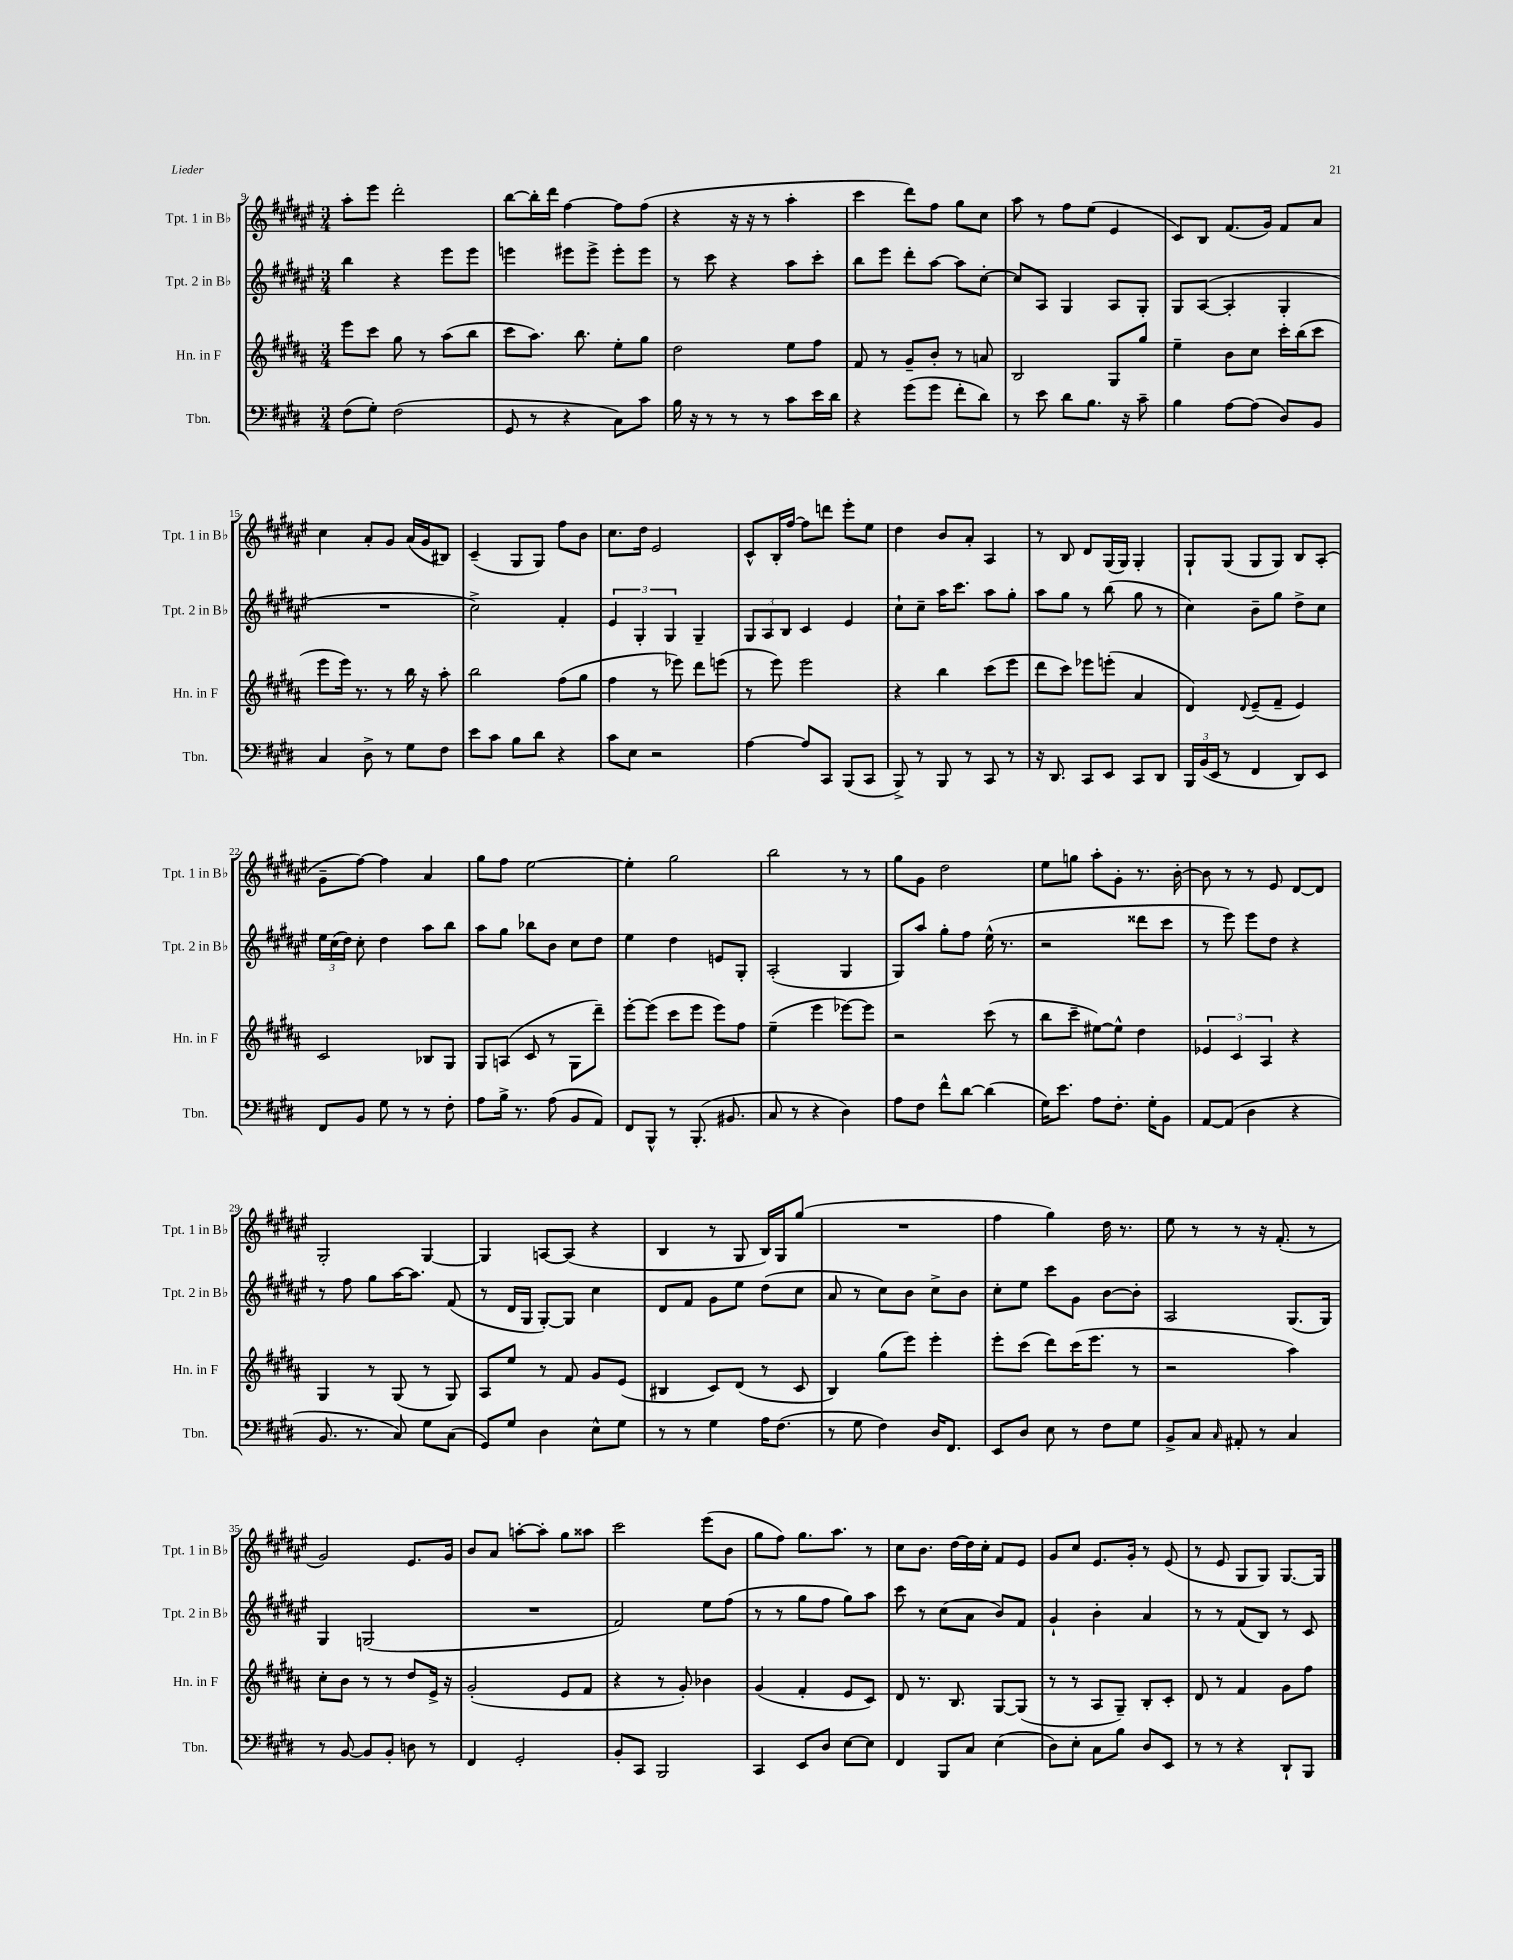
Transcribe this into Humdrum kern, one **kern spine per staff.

**kern	**kern	**kern	**kern
*part4	*part3	*part2	*part1
*staff4	*staff3	*staff2	*staff1
*I"Tbn.	*I"Hn. in F	*I"Tpt. 2 in B♭	*I"Tpt. 1 in B♭
*I'Tbn.	*I'Hn. in F	*I'Tpt. 2 in B♭	*I'Tpt. 1 in B♭
*clefF4	*clefG2	*clefG2	*clefG2
*k[f#c#g#d#]	*k[f#c#g#d#a#]	*k[f#c#g#d#a#e#]	*k[f#c#g#d#a#e#]
*M3/4	*M3/4	*M3/4	*M3/4
=9	=9	=9	=9
(8F#\L	8eee\L	4bb\	8aa#'\L
8G#'\J)	8ccc#\J	.	8eee#\J
(2F#\	8gg#\	4r	2ddd#'\
.	8r	.	.
.	(8aa#\L	8eee#\L	.
.	8bb\J	8eee#\J	.
=10	=10	=10	=10
8GG#/	8ccc#\L	4eeen\	[8bb\L
8r	8.aa#\J)	.	16bb'\L]
.	.	.	16ddd#\JJ
4r	.	8eee#X\L	[4ff#\
.	8.bb\	.	.
.	.	8eee#^\J	.
8C#\L)	8ee'\L	8eee#'\L	8ff#\L]
8c#\J	8gg#\J	8eee#\J	(8ff#\J
=11	=11	=11	=11
16B\	2dd#\	8r	4r
16r	.	.	.
8r	.	8ccc#\	.
8r	.	4r	16r
.	.	.	16r
8r	.	.	8r
8c#\L	8ee\L	8aa#\L	4aa#'\
16e\L	8ff#\J	8ccc#'\J	.
16d#\JJ	.	.	.
=12	=12	=12	=12
4r	8f#/	8bb\L	4ccc#\
.	8r	8eee#\J	.
(8g#\L	8g#~/L	8ddd#'\L	8ddd#\L)
8g#\J	8b'/J	[8aa#\J	8ff#\J
8f#'\L	8r	8aa#\L]	8gg#\L
8d#\J)	8an/	[8cc#'\J	8cc#\J
=13	=13	=13	=13
8r	2B/	8cc#/L]	8aa#\
8e\	.	8A#/J	8r
8d#\L	.	4G#/	8ff#\L
8.B\J	.	.	(8ee#\J
.	8G#/L	8A#/L	4e#/
16r	.	.	.
8c#~\	8gg#/J	8G#'/J	.
=14	=14	=14	=14
4B\	4ee~\	8G#/L	8c#/L)
.	.	([8A#/J	8B/J
[8A\L	8b\L	4A#'/]	(8.f#/L
(8A\J]	8cc#\J	.	.
.	.	.	16g#/Jk)
8D#/L)	16ccc#'\LL	4G#'/	8f#/L
.	(16bb\J	.	.
8BB/J	8ccc#\J	.	8a#/J
!!LO:LB:g=z
=15	=15	=15	=15
4C#/	8eee\L	2.r	4cc#\
.	16eee\Jk)	.	.
.	8.r	.	.
8D#^\	.	.	8a#'/L
8r	8r	.	8g#/J
8G#\L	16bb\	.	(16a#/LL
.	16r	.	16g#/J
8F#\J	8aa#'\	.	8B#X/J)
=16	=16	=16	=16
8e\L	2bb\	2cc#^\)	(4c#~/
8c#\J	.	.	.
8B\L	.	.	8G#/L
8d#\J	.	.	8G#/J)
4r	(8ff#\L	4f#'/	8ff#\L
.	8gg#\J	.	8b\J
=17	=17	=17	=17
8c#\L	4ff#\	6e#/	8.cc#\L
8E\J	.	.	.
.	.	6G#'/	.
.	.	.	16dd#\Jk
2r	8r	.	2e#/
.	.	6G#/	.
.	8eee-X\)	.	.
.	8ddd#\L	4G#~/	.
.	(8eeen\J	.	.
=18	=18	=18	=18
[4A\	8r	12G#/L	8c#^^/L
.	.	12A#/	.
.	8eee\)	.	16B'/L
.	.	12B/J	.
.	.	.	[16ff#/JJ
8A/L]	2eee\	4c#/	8ff#\L]
8CC#/J	.	.	8dddn\J
(8BBB/L	.	4e#/	8eee#'\L
8CC#/J	.	.	8ee#\J
=19	=19	=19	=19
8BBB^/)	4r	8cc#`\L	4dd#\
8r	.	8cc#~\J	.
8BBB/	4bb\	16aa#\KL	8b/L
.	.	8.ccc#\J	.
8r	.	.	8a#'/J
8CC#/	(8ccc#\L	8aa#\L	4A#/
8r	8eee\J	8gg#'\J	.
=20	=20	=20	=20
16r	8ddd#\L	8aa#\L	8r
8.DD#/	.	.	.
.	8ccc#\J)	8gg#\J	8B/
8CC#/L	8eee-X\L	8r	8d#/L
8EE/J	(8eeen'\J	(8bb\	(16G#/L
.	.	.	16G#/JJ)
8CC#/L	4a#/	8gg#\	4G#'/
8DD#/J	.	8r	.
=21	=21	=21	=21
24BBB/LL	4d#/)	4cc#\)	8G#`/L
(24BB/	.	.	.
24EE/JJ	.	.	.
8r	.	.	(8G#/J
.	8qqd#/	.	.
4FF#/	(8e~/L	8b~\L	8G#/L
.	8f#~/J	8gg#\J	8G#/J)
8DD#/L)	4e/)	8dd#^\L	8B/L
8EE/J	.	8cc#\J	(8A#'/J
!!LO:LB:g=z
=22	=22	=22	=22
8FF#/L	2c#/	24ee#\LL	8g#~\L
.	.	(24cc#\	.
.	.	24dd#\JJ)	.
8BB/J	.	8cc#'\	[8ff#\J)
8G#\	.	4dd#\	4ff#\]
8r	.	.	.
8r	8B-X/L	8aa#\L	4a#/
8F#'\	8G#/J	8bb\J	.
=23	=23	=23	=23
8A\L	8G#/L	8aa#\L	8gg#\L
16B^\Jk	(8An/J	8gg#\J	8ff#\J
8.r	.	.	.
.	8c#/	8bb-X\L	[2ee#\
(8A\	8r	8b\J	.
8BB/L	8G#\L	8cc#\L	.
8AA/J)	8ddd#~\J)	8dd#\J	.
=24	=24	=24	=24
8FF#/L	[8eee'\L	4ee#\	4ee#'\]
8BBB^^/J	(8eee\J]	.	.
8r	8ccc#\L	4dd#\	2gg#\
(8.BBB'/	8eee\J	.	.
.	8eee\L)	8en/L	.
8.BB#X/	.	.	.
.	8ff#\J	8G#'/J	.
=25	=25	=25	=25
8C#/	(4ee~\	(2A#'/	2bb\
8r	.	.	.
4r	4eee\	.	.
4D#\)	[8eee-X\L)	4G#/	8r
.	8eee-\J]	.	8r
=26	=26	=26	=26
8A\L	2r	8G#/L)	8gg#\L
8F#\J	.	8aa#/J	8g#\J
8f#^^\L	.	8gg#'\L	2dd#\
[8d#\J	.	8ff#\J	.
(4d#\]	(8ccc#\	(16ee#^^\	.
.	.	8.r	.
.	8r	.	.
=27	=27	=27	=27
16G#\KL)	8bb\L	2r	8ee#\L
8.e\J	.	.	.
.	8ccc#~\J	.	8ggn\J
8A\L	[8ee#X\L)	.	8aa#'\L
8.F#'\J	8ee#^^\J]	.	8g#'\J
.	4dd#\	8ddd##X\L	8.r
16G#'\KL	.	.	.
8BB\J	.	8ccc#\J	.
.	.	.	[16b'\
=28	=28	=28	=28
[8AA/L	6e-X/	8r	8b\]
(8AA/J]	.	8eee#\)	8r
.	6c#/	.	.
4D#\	.	8eee#\L	8r
.	6A#/	.	.
.	.	8dd#\J	8e#/
4r	4r	4r	[8d#/L
.	.	.	8d#/J]
!!LO:LB:g=z
=29	=29	=29	=29
8.BB/	4G#/	8r	2G#'/
.	.	8ff#\	.
8.r	.	.	.
.	8r	8gg#\L	.
8C#/)	(8G#/	[16aa#\K	.
.	.	8.aa#\J]	.
8G#\L	8r	.	[4G#/
(8C#\J	8G#/)	(8f#/	.
=30	=30	=30	=30
8GG#/L)	8A#/L	8r	4G#/]
8G#/J	8ee/J	16d#/LL	.
.	.	16G#/JJ	.
4D#\	8r	[8G#'/L)	[8An/L
.	8f#/	8G#/J]	(8A/J]
8E^^\L	8g#/L	4cc#\	4r
8G#\J	(8e/J	.	.
=31	=31	=31	=31
8r	4B#X/	8d#/L	4B/
8r	.	8f#/J	.
4G#\	8c#/L)	8g#\L	8r
.	(8d#/J	8ee#\J	8G#/
16A\KL	8r	(8dd#\L	16B/LL)
(8.F#\J	.	.	16G#/J
.	8c#/	8cc#\J	(8gg#/J
=32	=32	=32	=32
8r	4B/)	8a#/	2.r
8G#\	.	8r	.
4F#\)	(8gg#\L	8cc#\L)	.
.	8eee\J)	8b\J	.
16D#/KL	4eee'\	8cc#^\L	.
8.FF#/J	.	.	.
.	.	8b\J	.
=33	=33	=33	=33
8EE/L	8eee'\L	8cc#'\L	4ff#\
8D#/J	(8ccc#\J	8ee#\J	.
8E\	8ddd#\L)	8ccc#\L	4gg#\)
8r	(16ccc#\K	8g#\J	.
.	8.eee\J	.	.
8F#\L	.	[8b\L	16dd#\
.	.	.	8.r
8G#\J	8r	8b'\J]	.
=34	=34	=34	=34
8BB^/L	2r	2A#/	8ee#\
8C#/J	.	.	8r
16qqC#/	.	.	.
8AA#X'/	.	.	8r
8r	.	.	16r
.	.	.	(8.f#'/
4C#/	4aa#\)	(8.G#/L	.
.	.	.	8r
.	.	16G#/Jk)	.
!!LO:LB:g=z
=35	=35	=35	=35
8r	8cc#'\L	4G#/	2g#/)
[8BB/	8b\J	.	.
8BB/L]	8r	(2Gn/	.
8BB'/J	8r	.	.
8Dn\	8dd#/L	.	8.e#/L
8r	16e^/Jk	.	.
.	16r	.	16g#/Jk
=36	=36	=36	=36
4FF#/	(2g#'/	2.r	8b/L
.	.	.	8a#/J
2GG#'/	.	.	[8aan'\L
.	.	.	8aa'\J]
.	8e/L	.	8gg#\L
.	8f#/J	.	8aa##X\J
=37	=37	=37	=37
8BB'/L	4r	2f#/)	2ccc#\
8CC#/J	.	.	.
2BBB/	8r	.	.
.	8g#'/)	.	.
.	4b-X\	8ee#\L	(8eee#\L
.	.	(8ff#\J	8b\J
=38	=38	=38	=38
4CC#/	(4g#/	8r	8gg#\L
.	.	8r	8ff#\J)
8EE/L	4f#'/	8gg#\L	8.gg#\L
8D#/J	.	8ff#\J	.
.	.	.	8.aa#\J
[8E\L	8e/L	8gg#\L)	.
8E\J]	8c#/J)	8aa#\J	8r
=39	=39	=39	=39
4FF#/	8d#/	8ccc#\	8cc#\L
.	8.r	8r	8.b\J
8BBB/L	.	(8cc#\L	.
.	8.B/	.	[16dd#\LL
8C#/J	.	8a#\J	16dd#\]
.	.	.	16cc#'\JJ
(4E\	[8G#/L	8b/L)	8f#/L
.	(8G#/J]	8f#/J	8e#/J
=40	=40	=40	=40
8D#\L)	8r	4g#`/	8g#/L
8E'\J	8r	.	8cc#/J
8C#\L	8A#/L	4b'\	8.e#/L
8B\J	8G#~/J)	.	.
.	.	.	16g#'/Jk
8D#/L	8B'/L	4a#/	8r
8EE/J	8c#'/J	.	(8e#/
=41	=41	=41	=41
8r	8d#/	8r	8r
8r	8r	8r	8e#/
4r	4f#/	(8f#/L	8G#/L
.	.	8B/J)	8G#/J)
8DD#`/L	8g#\L	8r	[8.G#/L
8BBB/J	8ff#\J	8c#/	.
.	.	.	16G#/Jk]
==	==	==	==
*-	*-	*-	*-
